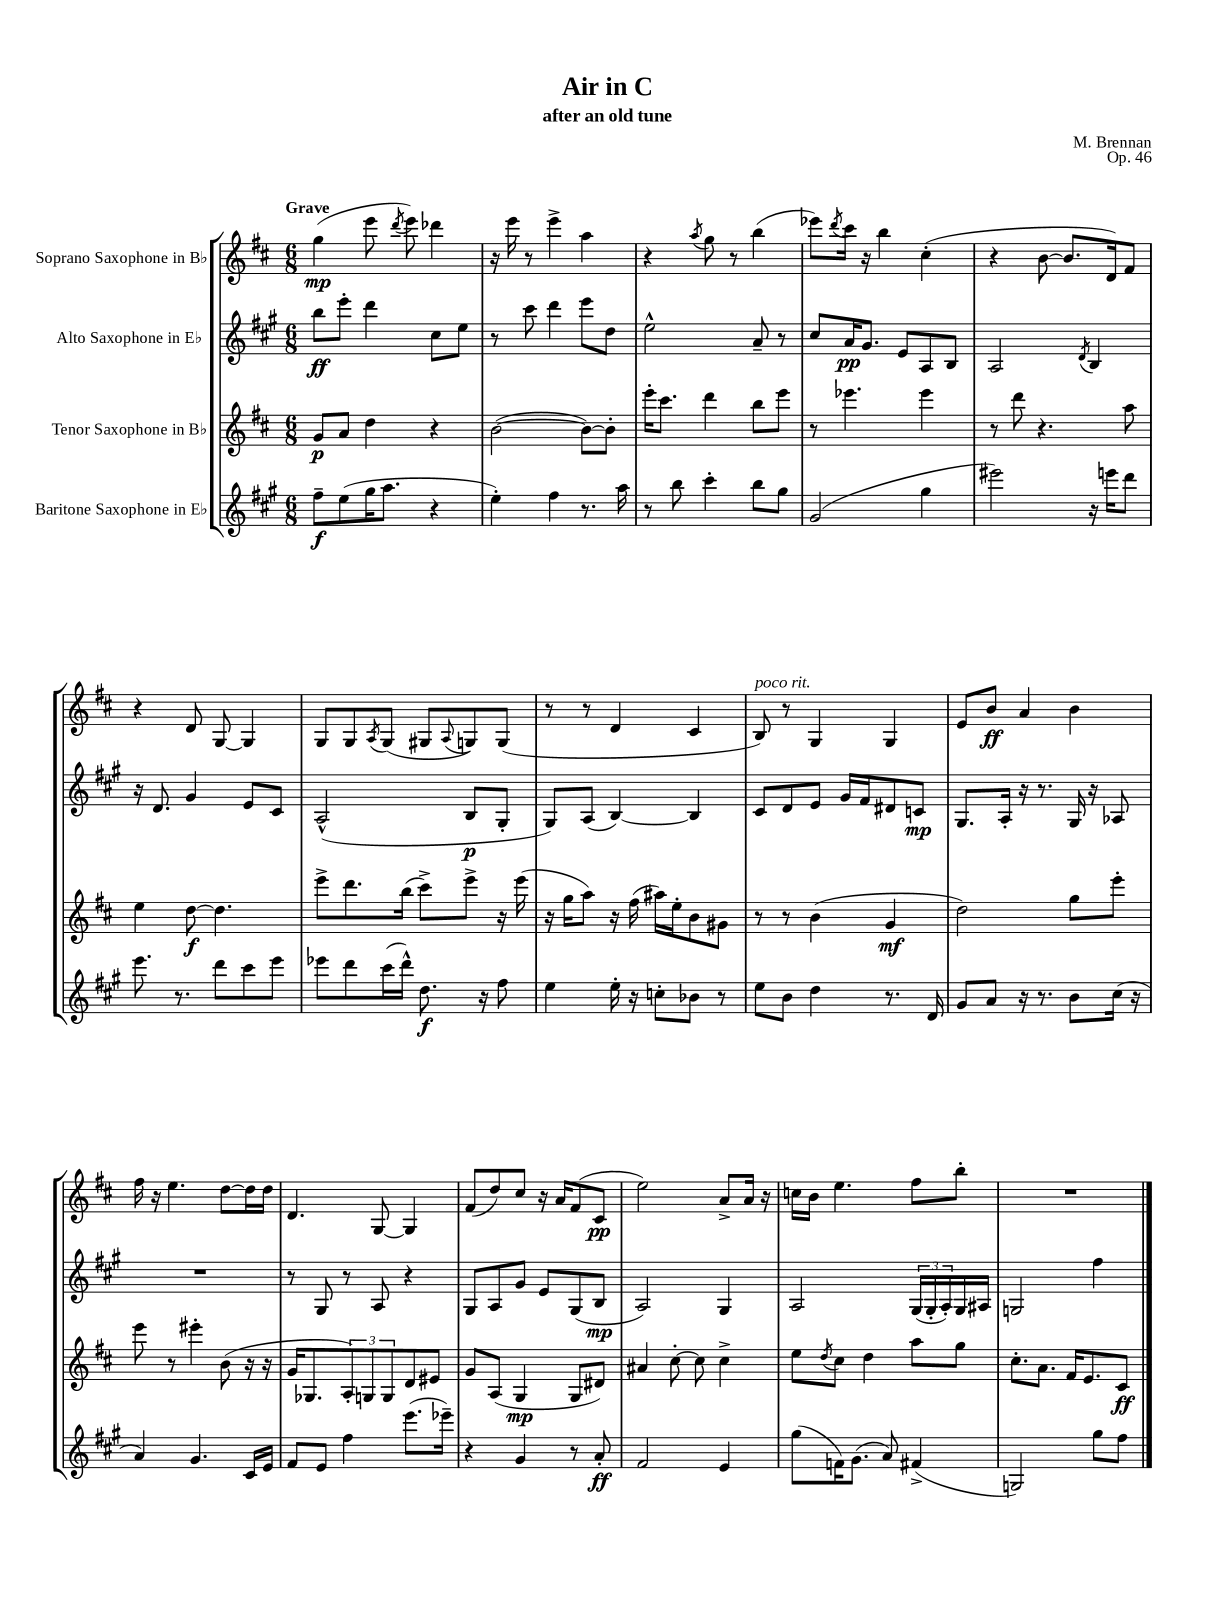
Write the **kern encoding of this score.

**kern	**kern	**kern	**kern
*staff4	*staff3	*staff2	*staff1
*clefG2	*clefG2	*clefG2	*clefG2
*k[f#c#g#]	*k[f#c#]	*k[f#c#g#]	*k[f#c#]
*M6/8	*M6/8	*M6/8	*M6/8
8ff#~\L	8g/L	8bb\L	(4gg\
(8ee\	8a/J	8eee'\J	.
16gg#\K	4dd\	4ddd\	8eee\
8.aa\J	.	.	.
.	.	.	8qddd/
.	.	.	8eee\)
4r	4r	8cc#\L	4ddd-\
.	.	8ee\J	.
=	=	=	=
4ee'\)	([2b\	8r	16r
.	.	.	16eee\
.	.	8ccc#\	8r
4ff#\	.	4ddd\	4eee^\
8.r	8b\_L)	8eee\L	4aa\
.	8b'\]J	8dd\J	.
16aa\	.	.	.
=	=	=	=
8r	16eee'\LK	2ee^^\	4r
.	8.ccc#\J	.	.
8bb\	.	.	.
.	.	.	8qaa/
4ccc#'\	4ddd\	.	8gg\
.	.	.	8r
8bb\L	8bb\L	8a~/	(4bb\
8gg#\J	8eee\J	8r	.
=	=	=	=
(2g#/	8r	8cc#/L	8eee-\L)
.	.	.	8qddd/
.	4.eee-\	16a/K	16ccc#\Jk
.	.	8.g#/J	16r
.	.	.	4bb\
.	.	8e/L	.
4gg#\	4eee-\	8A/	(4cc#'\
.	.	8B/J	.
=	=	=	=
2eee#\)	8r	2A/	4r
.	8ddd\	.	.
.	4.r	.	[8b\
.	.	.	8.b/]L
.	.	8qd/	.
16r	.	4B/	.
16eee\LK	.	.	16d/k)
8ddd\J	8aa\	.	8f#/J
=	=	=	=
8.eee\	4ee\	16r	4r
.	.	8.d/	.
8.r	.	.	.
.	[8dd\	4g#/	8d/
8ddd\L	4.dd\]	.	[8G/
8ccc#\	.	8e/L	4G/]
8eee\J	.	8c#/J	.
=	=	=	=
8eee-\L	8eee^\L	(2A^^/	8G/L
8ddd\	8.ddd\	.	8G/
.	.	.	8qA/
(16ccc#\L	.	.	(8G/J
16ddd^^\JJ)	(16bb\Jk	.	.
8.dd\	8ccc#^\L)	.	8G#/L
.	.	.	8qqA/
.	8eee^\J	8B/L	8G/)
16r	.	.	.
8ff#\	16r	8G#'/J	(8G/J
.	(16eee\	.	.
=	=	=	=
4ee\	16r	8G#/L)	8r
.	16gg\LK	.	.
.	8aa\J)	(8A/J	8r
16ee'\	16r	[4B/)	4d/
16r	(16ff#\	.	.
8cc'\L	16aa#\LL)	.	.
.	16ee'\J	.	.
8b-\J	8b\	4B/]	4c#/
8r	8g#\J	.	.
=	=	=	=
8ee\L	8r	8c#/L	8B/)
8b\J	8r	8d/	8r
4dd\	(4b\	8e/J	4G/
.	.	16g#/LL	.
.	.	16f#/J	.
8.r	4g/	8d#/	4G/
.	.	8c/J	.
16d/	.	.	.
=	=	=	=
8g#/L	2dd\)	8.G#/L	8e/L
8a/J	.	.	8b/J
.	.	16A'/Jk	.
16r	.	16r	4a/
8.r	.	8.r	.
8b\L	8gg\L	16G#/	4b\
.	.	16r	.
(16cc#\Jk	8eee'\J	8A-/	.
16r	.	.	.
=	=	=	=
4a/)	8eee\	2.r	16ff#\
.	.	.	16r
.	8r	.	4.ee\
4.g#/	4eee#'\	.	.
.	(8b\	.	[8dd\L
16c#/LL	16r	.	16dd\]L
16e/JJ	16r	.	16dd\JJ
=	=	=	=
8f#/L	16g/LK	8r	4.d/
.	8.G-/	.	.
8e/J	.	8G#/	.
4ff#\	12A'/)	8r	.
.	12G/	.	.
.	.	8A/	[8G/
.	12G/	.	.
(8.eee\L	8d/	4r	4G/]
.	8e#/J	.	.
16eee-~\Jk)	.	.	.
=	=	=	=
4r	8g/L	8G#/L	(8f#/L
.	(8A/J	8A/	8dd/)
4g#/	4G/	8g#/J	8cc#/J
.	.	8e/L	16r
.	.	.	16a/LK
8r	8G/L	(8G#/	(8f#/
8a'/	8d#/J)	8B/J	8c#/J
=	=	=	=
2f#/	4a#/	2A/)	2ee\)
.	[8cc#'\	.	.
.	8cc#\]	.	.
4e/	4cc#^\	4G#/	8a^/L
.	.	.	16a/Jk
.	.	.	16r
=	=	=	=
(8gg#\L	8ee\L	2A/	16cc\LL
.	.	.	16b\JJ
.	8qdd/	.	.
16f\K)	8cc#\J	.	4.ee\
(8.g#\J	.	.	.
.	4dd\	.	.
8a/)	.	.	.
(4f#^/	8aa\L	(24G#/LL	8ff#\L
.	.	24G#'/	.
.	.	24A'/)	.
.	8gg\J	16G#/	8bb'\J
.	.	16A#/JJ	.
=	=	=	=
2G/)	8.cc#'\L	2G/	2.r
.	8.a\J	.	.
.	16f#/LK	.	.
.	8.e/	.	.
8gg#\L	.	4ff#\	.
8ff#\J	8c#/J	.	.
==	==	==	==
*-	*-	*-	*-
